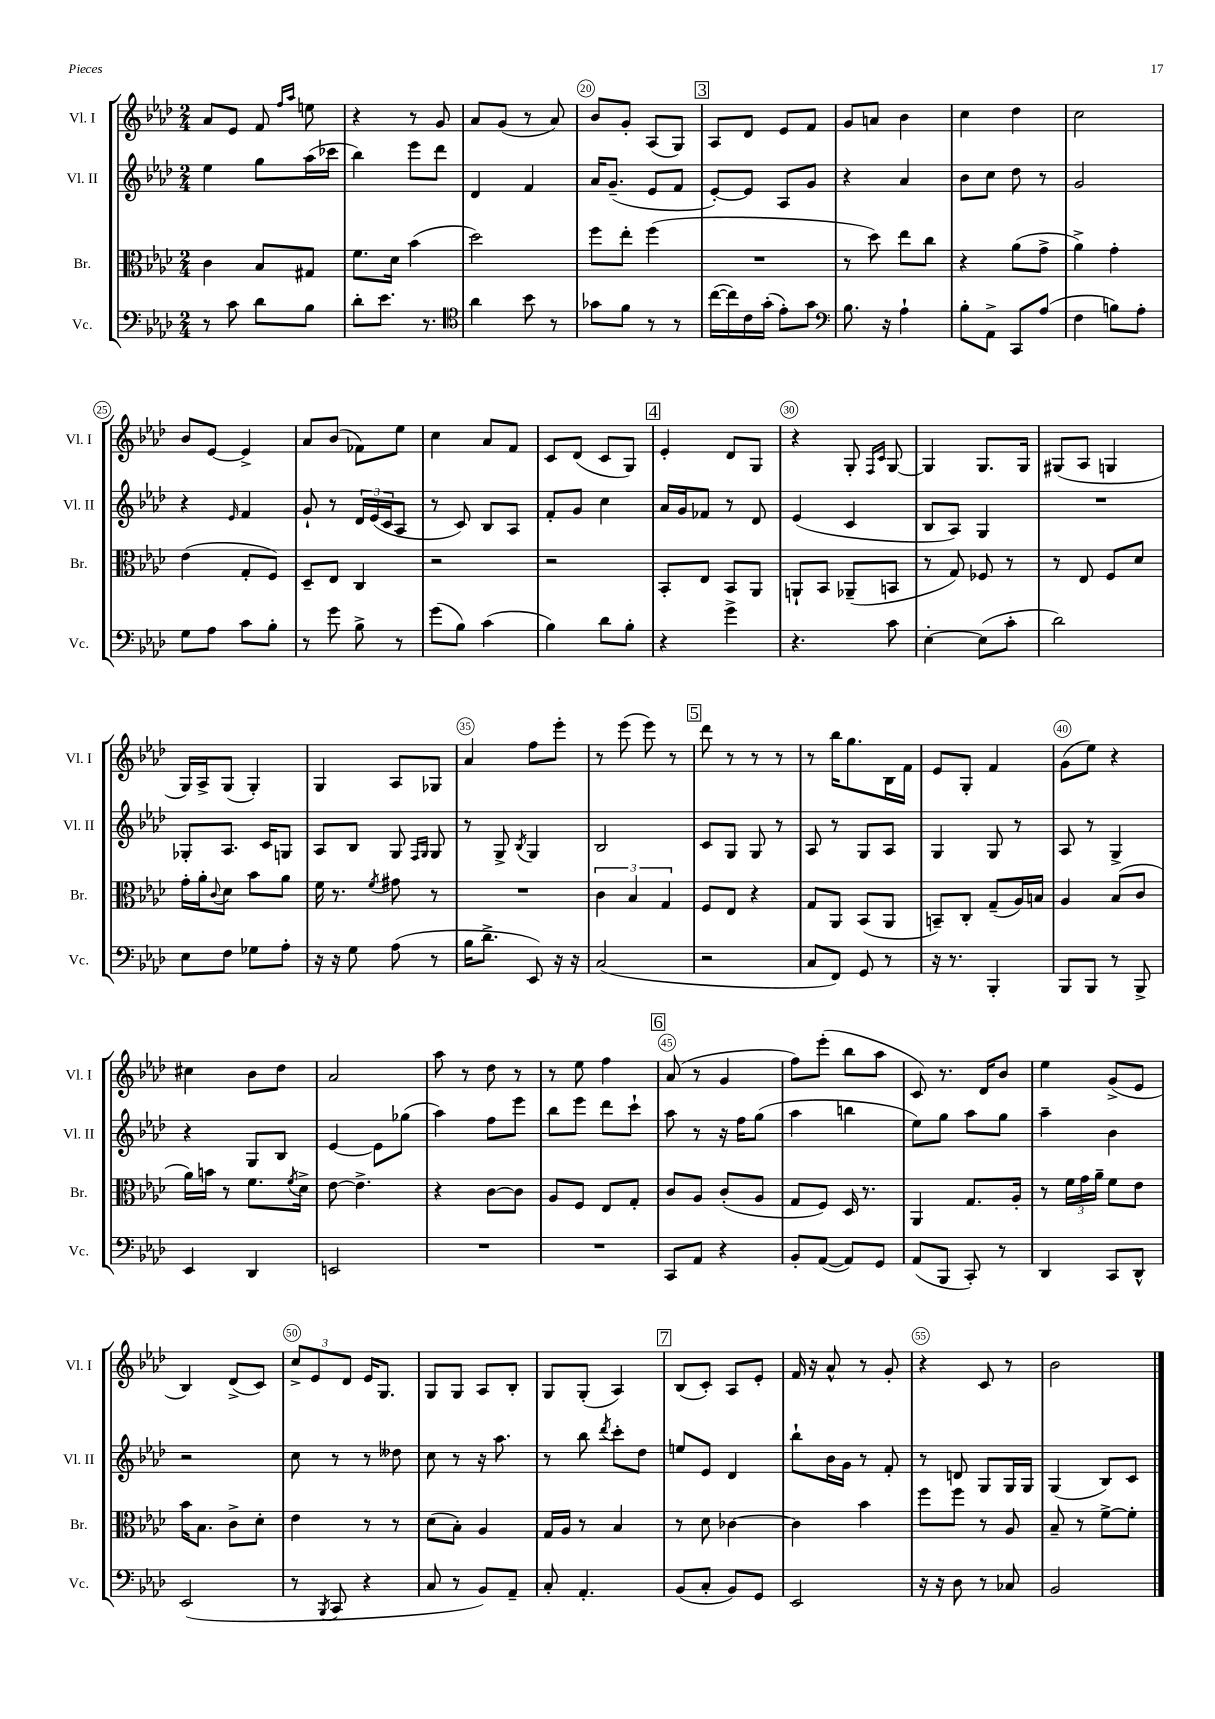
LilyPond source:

<<
\new StaffGroup <<
\new Staff = "s0" \with { instrumentName = "Vl. I" shortInstrumentName = "Vl. I" } {
    \clef treble \key aes \major \numericTimeSignature \time 2/4
    aes'8 ees'8 f'8 \grace { f''16 aes''16 } e''8 |
    r4 r8 g'8 |
    aes'8 g'8( r8 aes'8) |
    bes'8 g'8-. aes8( g8) |
    \mark \markup { \box "3" } aes8 des'8 ees'8 f'8 |
    g'8 a'8 bes'4 |
    c''4 des''4 |
    c''2 |
    bes'8 ees'8~ ees'4-> |
    aes'8 bes'8( fes'8) ees''8 |
    c''4 aes'8 f'8 |
    c'8 des'8( c'8 g8) |
    \mark \markup { \box "4" } ees'4-. des'8 g8 |
    r4 g8-. \grace { f16 c'16 } g8~ |
    g4 g8. g16 |
    gis8( aes8 g4 |
    g16) aes16-> g8( g4-.) |
    g4 aes8 ges8 |
    aes'4 f''8 ees'''8-. |
    r8 ees'''8( ees'''8) r8 |
    \mark \markup { \box "5" } des'''8 r8 r8 r8 |
    r8 bes''16 g''8. bes16 f'16 |
    ees'8 g8-. f'4 |
    g'8( ees''8) r4 |
    cis''4 bes'8 des''8 |
    aes'2 |
    aes''8 r8 des''8 r8 |
    r8 ees''8 f''4 |
    \mark \markup { \box "6" } aes'8( r8 g'4 |
    f''8) ees'''8-.( bes''8 aes''8 |
    c'8) r8. des'16 bes'8 |
    ees''4 g'8->( ees'8 |
    bes4) des'8->( c'8) |
    \tuplet 3/2 { c''8-> ees'8 des'8 } ees'16 g8. |
    g8 g8 aes8 bes8-. |
    g8 g8-.( aes4) |
    \mark \markup { \box "7" } bes8( c'8-.) aes8 ees'8-. |
    f'16 r16 aes'8-^ r8 g'8-. |
    r4 c'8 r8 |
    bes'2 \bar "|." |
}
\new Staff = "s1" \with { instrumentName = "Vl. II" shortInstrumentName = "Vl. II" } {
    \clef treble \key aes \major \numericTimeSignature \time 2/4
    ees''4 g''8 aes''16( ces'''16 |
    bes''4) ees'''8 des'''8 |
    des'4 f'4 |
    aes'16 g'8.--( ees'8 f'8 |
    \mark \markup { \box "3" } ees'8~-.) ees'8 aes8 g'8 |
    r4 aes'4 |
    bes'8 c''8 des''8 r8 |
    g'2 |
    r4 \grace { ees'16 } f'4 |
    g'8-! r8 \tuplet 3/2 { des'16 ees'16( c'16 } aes8 |
    r8 c'8) bes8 aes8 |
    f'8-. g'8 c''4 |
    \mark \markup { \box "4" } aes'16 g'16 fes'8 r8 des'8 |
    ees'4( c'4 |
    bes8 aes8) g4 |
    R2 |
    ges8-. aes8. c'16 g8 |
    aes8 bes8 g8 \grace { f16 g16 } g8 |
    r8 g8-> \acciaccatura { bes8 } g4 |
    bes2 |
    \mark \markup { \box "5" } c'8 g8 g8 r8 |
    aes8 r8 g8 aes8 |
    g4 g8 r8 |
    aes8 r8 g4-> |
    r4 g8 bes8 |
    ees'4~ ees'8 ges''8( |
    aes''4) f''8 ees'''8 |
    bes''8 ees'''8 des'''8 c'''8-! |
    \mark \markup { \box "6" } aes''8 r8 r16 f''16 g''8( |
    aes''4 b''4 |
    ees''8) g''8 aes''8 g''8 |
    aes''4-- bes'4 |
    r2 |
    c''8 r8 r8 deses''8 |
    c''8 r8 r16 aes''8. |
    r8 bes''8 \acciaccatura { des'''8 } c'''8-. des''8 |
    \mark \markup { \box "7" } e''8 ees'8 des'4 |
    bes''8-! bes'16 g'16 r8 f'8-. |
    r8 d'8 g8 g16 g16 |
    g4( bes8) c'8 \bar "|." |
}
\new Staff = "s2" \with { instrumentName = "Br." shortInstrumentName = "Br." } {
    \clef alto \key aes \major \numericTimeSignature \time 2/4
    c'4 bes8 gis8 |
    f'8. des'16 bes'4( |
    des''2) |
    f''8 ees''8-. f''4( |
    \mark \markup { \box "3" } R2 |
    r8 des''8) ees''8 c''8 |
    r4 aes'8( g'8-> |
    aes'4->) g'4-. |
    ees'4( g8-. f8) |
    des8-- ees8 c4 |
    r2 |
    r2 |
    \mark \markup { \box "4" } bes,8-. ees8 bes,8 aes,8 |
    a,8-! bes,8 aes,8--( b,8 |
    r8 g8) fes8 r8 |
    r8 ees8 f8 des'8 |
    g'16-. aes'16-. \appoggiatura { c'8 } des'8 bes'8 aes'8 |
    f'16 r8. \acciaccatura { f'8 } gis'8 r8 |
    R2 |
    \tuplet 3/2 { c'4 bes4 g4 } |
    \mark \markup { \box "5" } f8 ees8 r4 |
    g8 aes,8 bes,8( aes,8 |
    b,8--) c8-. g8--( aes16) b16 |
    aes4 bes8( c'8 |
    aes'16) b'16 r8 f'8. \acciaccatura { f'8 } des'16-> |
    ees'8~ ees'4.-> |
    r4 c'8~ c'8 |
    aes8 f8 ees8 g8-. |
    \mark \markup { \box "6" } c'8 aes8 c'8-.( aes8 |
    g8 f8) des16 r8. |
    aes,4 g8. aes16-. |
    r8 \tuplet 3/2 { f'16 g'16 aes'16-- } f'8 ees'8 |
    bes'16 bes8. c'8-> des'8-. |
    ees'4 r8 r8 |
    des'8( bes8-.) aes4 |
    g16 aes16 r8 bes4 |
    \mark \markup { \box "7" } r8 des'8 ces'4~ |
    ces'4 bes'4 |
    f''8 f''8 r8 aes8 |
    bes8-- r8 f'8~-> f'8-. \bar "|." |
}
\new Staff = "s3" \with { instrumentName = "Vc." shortInstrumentName = "Vc." } {
    \clef bass \key aes \major \numericTimeSignature \time 2/4
    r8 c'8 des'8 bes8 |
    des'8-. ees'8. r8. |
    \clef tenor aes'4 bes'8 r8 |
    ges'8 f'8 r8 r8 |
    \mark \markup { \box "3" } c''16~( c''16) c'16 g'16-.( ees'8-.) g'8 |
    \clef bass bes8. r16 aes4-! |
    bes8-. aes,8-> c,8 aes8( |
    f4 b8) aes8-. |
    g8 aes8 c'8 bes8-. |
    r8 g'8 bes8-> r8 |
    g'8( bes8) c'4( |
    bes4) des'8 bes8-. |
    \mark \markup { \box "4" } r4 g'4-> |
    r4. c'8 |
    ees4~-. ees8( c'8-. |
    des'2) |
    ees8 f8 ges8 aes8-. |
    r16 r16 g8 aes8( r8 |
    bes16 des'8.-> ees,8) r16 r16 |
    c2( |
    \mark \markup { \box "5" } r2 |
    c8 f,8) g,8 r8 |
    r16 r8. bes,,4-. |
    bes,,8 bes,,8 r8 bes,,8-> |
    ees,4 des,4 |
    e,2 |
    R2 |
    R2 |
    \mark \markup { \box "6" } c,8 aes,8 r4 |
    bes,8-. aes,8~( aes,8) g,8 |
    aes,8( bes,,8 c,8-.) r8 |
    des,4 c,8 des,8-^ |
    ees,2( |
    r8 \acciaccatura { bes,,8 } c,8 r4 |
    c8 r8 bes,8) aes,8-- |
    c8-. aes,4.-. |
    \mark \markup { \box "7" } bes,8( c8-. bes,8) g,8 |
    ees,2 |
    r16 r16 des8 r8 ces8 |
    bes,2 \bar "|." |
}
>>
>>
\layout { \context { \Score currentBarNumber = #17 \override BarNumber.break-visibility = ##(#f #t #t) barNumberVisibility = #(every-nth-bar-number-visible 5) \override BarNumber.stencil = #(make-stencil-circler 0.1 0.3 ly:text-interface::print) } }
